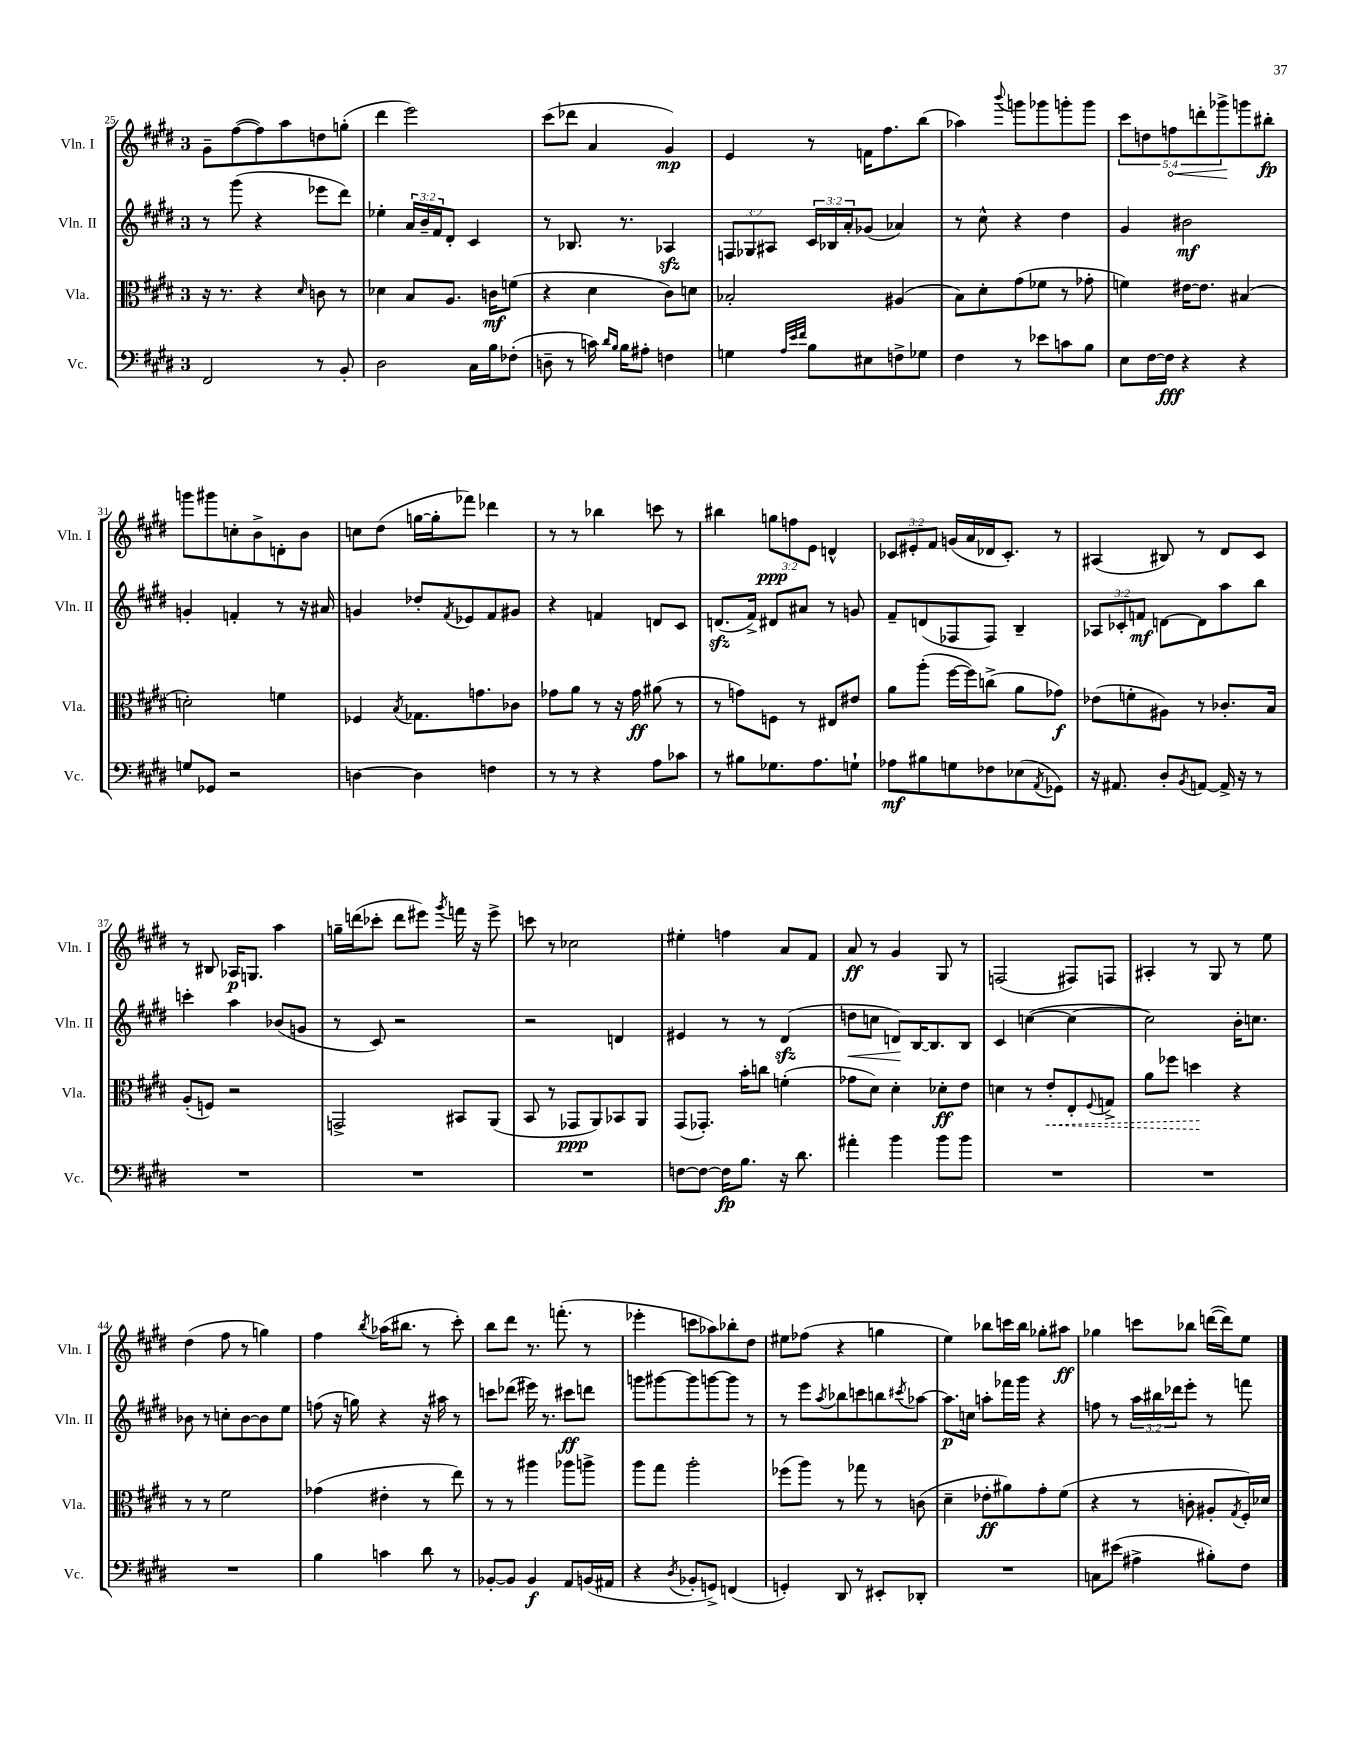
<<
\new StaffGroup <<
\new Staff = "s0" \with { instrumentName = "Vln. I" shortInstrumentName = "Vln. I" } {
    \clef treble \key e \major \once \override Staff.TimeSignature.style = #'single-digit \time 3/4 \override Staff.TupletNumber.text = #tuplet-number::calc-fraction-text
    gis'8-- fis''8~( fis''8) a''8 d''8 g''8-.( |
    dis'''4 e'''2) |
    cis'''8( des'''8 a'4 gis'4\mp) |
    e'4 r8 f'16 fis''8. b''8( |
    aes''4) \appoggiatura { b'''8 } g'''8 ges'''8 g'''8-. g'''8 |
    \tuplet 5/4 { cis'''8 d''8 \once \override Hairpin.circled-tip = ##t f''8\< d'''8-. ges'''8->\! } g'''8 bis''8-.\fp |
    g'''8 gis'''8 c''8-. b'8-> d'8-. b'8 |
    c''8 dis''8( g''16~ g''16-. fes'''8) des'''4 |
    r8 r8 bes''4 c'''8 r8 |
    bis''4 \tuplet 3/2 { g''8\ppp f''8 e'8 } d'4-^ |
    \tuplet 3/2 { ces'8 eis'8-. fis'8 } g'16( a'16 des'16 ces'8.-.) r8 |
    ais4( bis8) r8 dis'8 cis'8 |
    r8 bis8 aes16\p g8. a''4 |
    g''16-- d'''16( ces'''8-. d'''8 eis'''8) \acciaccatura { gis'''8 } f'''16 r16 eis'''8-> |
    c'''8 r8 ces''2 |
    eis''4-. f''4 a'8 fis'8 |
    a'8\ff r8 gis'4 gis8 r8 |
    f2( fis8) f8 |
    ais4-. r8 gis8 r8 e''8 |
    dis''4( fis''8 r8 g''4) |
    fis''4 \acciaccatura { b''8 } aes''16( bis''8. r8 cis'''8-.) |
    b''8 dis'''8 r8. f'''8.-.( r8 |
    ees'''4-. c'''8 aes''8) bes''8-. dis''8 |
    eis''8 fes''8( r4 g''4 |
    e''4) bes''8 c'''16 bes''16 ges''8-. ais''8\ff |
    ges''4 c'''8 bes''8 d'''16~( d'''16) e''8 \bar "|." |
}
\new Staff = "s1" \with { instrumentName = "Vln. II" shortInstrumentName = "Vln. II" } {
    \clef treble \key e \major \once \override Staff.TimeSignature.style = #'single-digit \time 3/4 \override Staff.TupletNumber.text = #tuplet-number::calc-fraction-text
    r8 gis'''8( r4 ees'''8 dis'''8) |
    ees''4-. \tuplet 3/2 { a'16 b'16-- fis'16 } dis'8-. cis'4 |
    r8 bes8. r8. aes4\sfz |
    \tuplet 3/2 { f8 ges8 ais8 } \tuplet 3/2 { cis'16 bes16 a'16-. } ges'8( aes'4) |
    r8 cis''8-^ r4 dis''4 |
    gis'4 bis'2\mf |
    g'4-. f'4-. r8 r16 ais'16 |
    g'4 des''8-. \acciaccatura { fis'8 } ees'8 fis'8 gis'8 |
    r4 f'4 d'8 cis'8 |
    d'8.\sfz( fis'16->) dis'8 ais'8 r8 g'8 |
    fis'8-- d'8( fes8 fes8) b4-- |
    \tuplet 3/2 { aes8 ces'8-. f'8\mf } d'8~ d'8 a''8 b''8 |
    c'''4-. a''4 bes'8( g'8 |
    r8 cis'8) r2 |
    r2 d'4 |
    eis'4 r8 r8 dis'4\sfz( |
    d''8\< c''8 d'8\!) b16~ b8. b8 |
    cis'4 c''4~( c''4~ |
    c''2) b'16-. c''8. |
    bes'8 r8 c''8-. bes'8~ bes'8 e''8 |
    f''8( r16 g''16) r4 r16 ais''16 r8 |
    c'''8 des'''8( eis'''16) r8. cis'''8\ff d'''8 |
    g'''8 gis'''8~ gis'''8 g'''8~ g'''8 r8 |
    r8 e'''8 \acciaccatura { a''8 } bes''8 c'''8 b''8 \acciaccatura { cis'''8 } aes''8~ |
    aes''8.\p c''16 a''8-. fes'''16 gis'''16 r4 |
    f''8 r8 \tuplet 3/2 { a''16 bis''16 des'''16 } e'''8-. r8 f'''8 \bar "|." |
}
\new Staff = "s2" \with { instrumentName = "Vla." shortInstrumentName = "Vla." } {
    \clef alto \key e \major \once \override Staff.TimeSignature.style = #'single-digit \time 3/4
    r16 r8. r4 \grace { dis'16 } c'8 r8 |
    des'4 b8 a8. c'16\mf f'8( |
    r4 dis'4 cis'8) d'8 |
    bes2-. ais4( |
    b8) dis'8-. gis'8( fes'8 r8 ges'8-. |
    f'4) eis'16~ eis'8. bis4( |
    d'2-.) f'4 |
    fes4 \acciaccatura { b8 } ges8. g'8. ces'8 |
    ges'8 a'8 r8 r16 ges'16\ff ais'8( r8 |
    r8 g'8) f8 r8 eis8 eis'8 |
    a'8 a''8-.( fis''16~ fis''16) c''8->( a'8 ges'8\f) |
    ees'8( f'8-. ais8) r8 ces'8.-. b16 |
    a8-.( f8) r2 |
    g,2-> bis,8 a,8( |
    b,8 r8 ges,8\ppp a,8) bes,8 a,8 |
    gis,8( ges,8.-.) b'16-. c''8 f'4-.( |
    ges'8 dis'8) dis'4-. des'8-.\ff e'8 |
    d'4 r8 \once \override Hairpin.style = #'dashed-line e'8-.\< e8-. \appoggiatura { fis8 } g8-> |
    a'8 fes''8 d''4\! r4 |
    r8 r8 fis'2 |
    ges'4( eis'4-. r8 e''8) |
    r8 r8 ais''4 aes''8 a''8-> |
    a''8 gis''8 a''2-. |
    fes''8( a''8) r8 ges''8 r8 c'8( |
    dis'4-- ees'8-.\ff ais'8) gis'8-. fis'8( |
    r4 r8 c'8-. ais8-. \acciaccatura { gis8 } fis16-.) des'16 \bar "|." |
}
\new Staff = "s3" \with { instrumentName = "Vc." shortInstrumentName = "Vc." } {
    \clef bass \key e \major \once \override Staff.TimeSignature.style = #'single-digit \time 3/4
    fis,2 r8 b,8-. |
    dis2 cis16 b16 fes8-.( |
    d8-- r8 c'16) \grace { dis'16 b16 } b16 ais8-. f4 |
    g4 \grace { a32 e'32 fis'32 } b8 eis8 f8-> ges8 |
    fis4 r8 ees'8 c'8 b8 |
    e8 fis16~ fis16\fff r4 r4 |
    g8 ges,8 r2 |
    d4~ d4 f4 |
    r8 r8 r4 a8 ces'8 |
    r8 bis8 ges8. a8. g8-! |
    aes8\mf bis8 g8 fes8 ees8( \acciaccatura { a,8 } ges,8) |
    r16 ais,8. dis8-. \acciaccatura { b,8 } a,8~ a,16-> r16 r8 |
    R2. |
    R2. |
    R2. |
    f8~ f8~ f16\fp b8. r16 dis'8. |
    ais'4-. b'4 b'8 b'8 |
    R2. |
    R2. |
    R2. |
    b4 c'4 dis'8 r8 |
    bes,8~-. bes,8 bes,4\f a,8 b,16( ais,16 |
    r4 \acciaccatura { dis8 } bes,8-. g,8->) f,4( |
    g,4-.) dis,8 r8 eis,8-. des,8-. |
    R2. |
    c8 eis'8( ais4-> bis8-.) fis8 \bar "|." |
}
>>
>>
\layout { \context { \Score currentBarNumber = #25 } }
